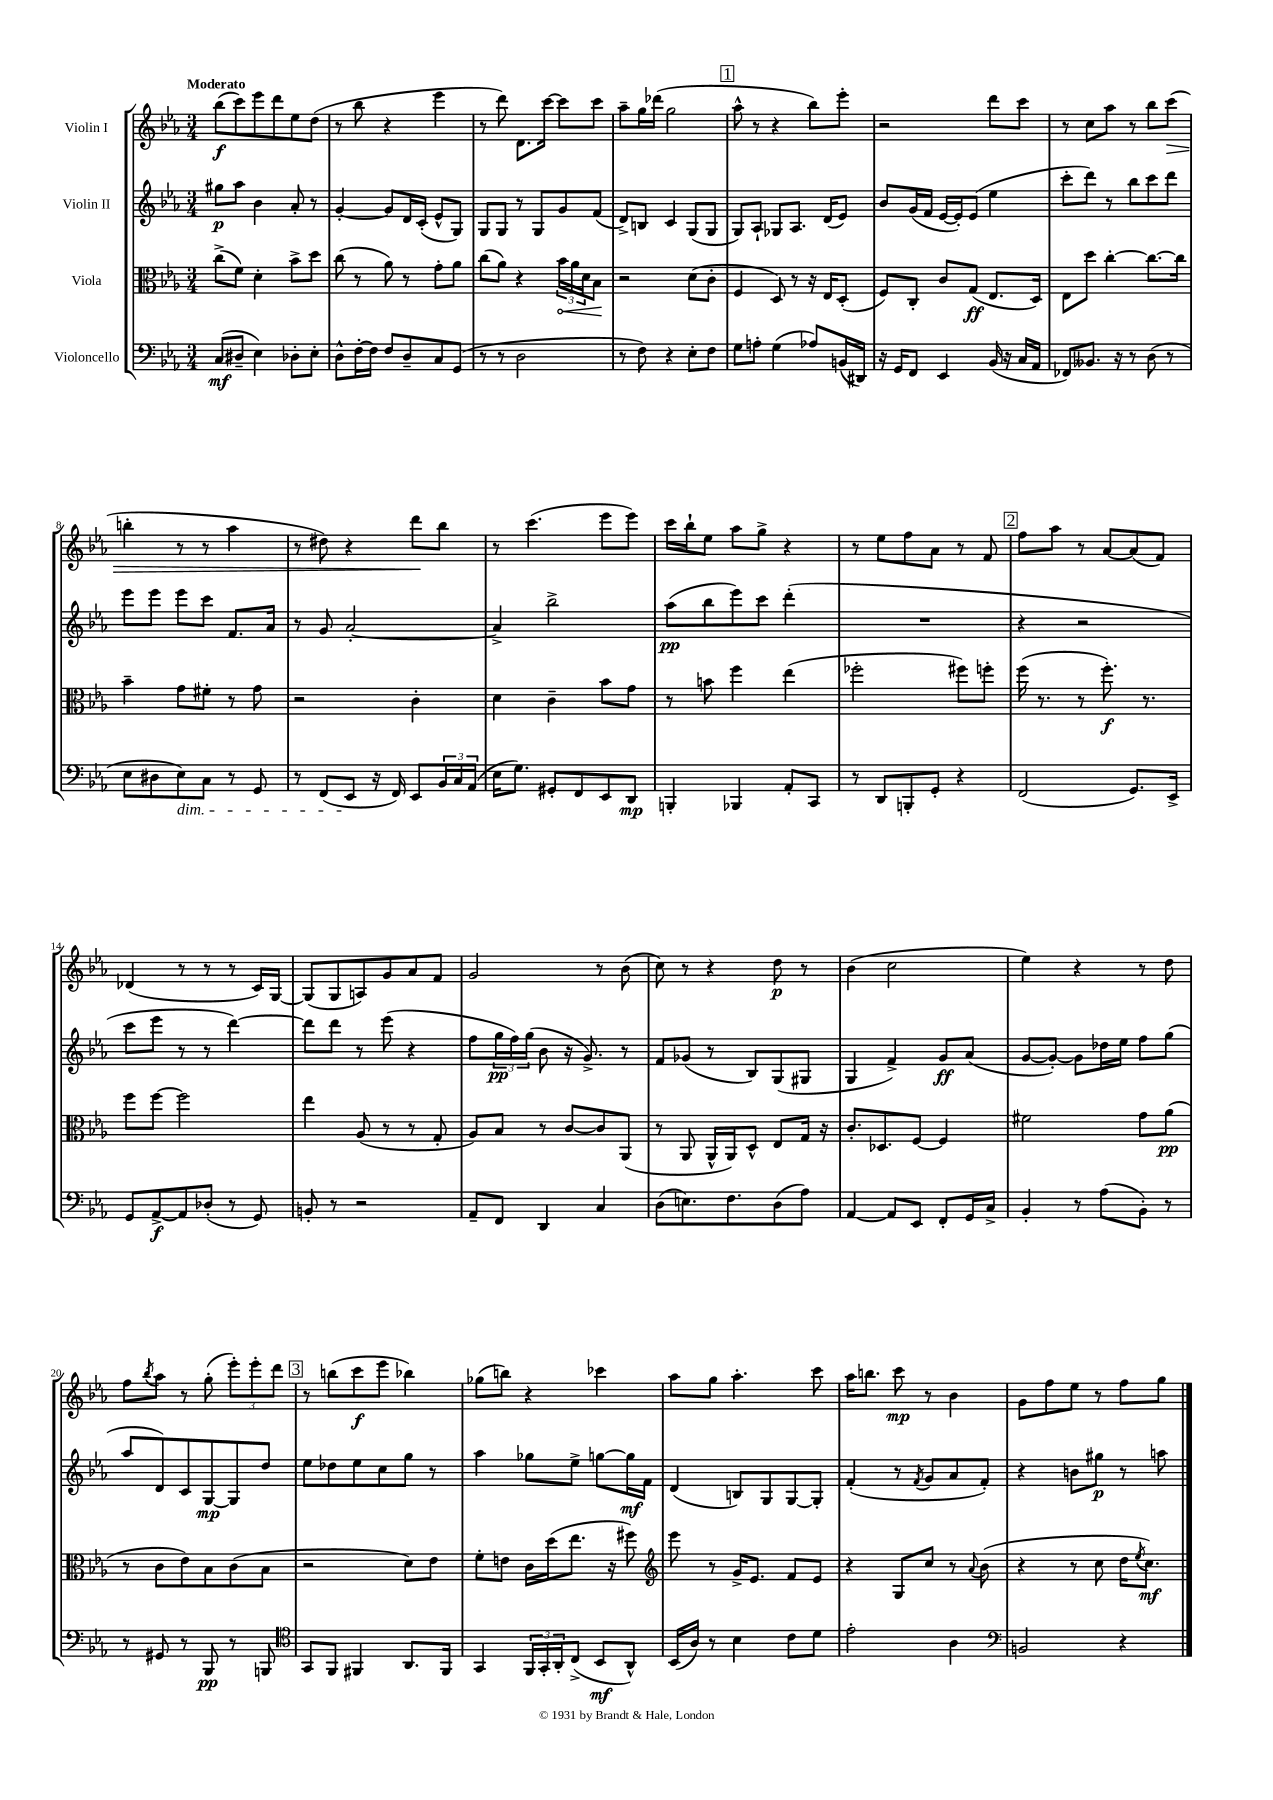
<<
\new StaffGroup <<
\new Staff = "s0" \with { instrumentName = "Violin I" } {
    \clef treble \key ees \major \numericTimeSignature \time 3/4 \tempo "Moderato"
    bes''8\f( c'''8) ees'''8 d'''8 ees''8 d''8( |
    r8 bes''8 r4 ees'''4 |
    r8 d'''8) d'8. c'''16~ c'''8 c'''8 |
    aes''8-- g''16 des'''16( g''2 |
    \mark \markup { \box "1" } aes''8-^ r8 r4 bes''8) ees'''8-. |
    r2 d'''8 c'''8 |
    r8 c''8 aes''8 r8 bes''8 c'''8\>( |
    b''4-. r8 r8 aes''4 |
    r8 dis''8) r4 d'''8\! bes''8 |
    r8 c'''4.( ees'''8 ees'''8) |
    c'''16 bes''16-! ees''8 aes''8 g''8-> r4 |
    r8 ees''8 f''8 aes'8 r8 f'8 |
    \mark \markup { \box "2" } f''8 aes''8 r8 aes'8~ aes'8( f'8) |
    des'4( r8 r8 r8 c'16) g16~ |
    g8( g8 a8) g'8 aes'8 f'8 |
    g'2 r8 bes'8( |
    c''8) r8 r4 d''8\p r8 |
    bes'4( c''2 |
    ees''4) r4 r8 d''8 |
    f''8 \acciaccatura { bes''8 } aes''8 r8 g''8-.( \tuplet 3/2 { ees'''8-.) ees'''8-. d'''8 } |
    \mark \markup { \box "3" } r8 b''8( c'''8\f ees'''8 bes''4) |
    ges''8( b''8) r4 ces'''4 |
    aes''8 g''8 aes''4.-. c'''8 |
    aes''16 b''8. c'''8\mp r8 bes'4 |
    g'8 f''8 ees''8 r8 f''8 g''8 \bar "|." |
}
\new Staff = "s1" \with { instrumentName = "Violin II" } {
    \clef treble \key ees \major \numericTimeSignature \time 3/4
    gis''8\p aes''8 bes'4 aes'8-. r8 |
    g'4~-. g'8 d'16 c'16-.( ees'8-^ g8) |
    g8 g8 r8 g8 g'8 f'8( |
    d'8->) b8 c'4 g8( g8 |
    \mark \markup { \box "1" } g8) aes8-! ges8 aes8. d'16( ees'8) |
    bes'8 g'16( f'16 ees'16~ ees'16-.) ees'8( ees''4 |
    c'''8-. d'''8) r8 bes''8 c'''8 d'''8 |
    ees'''8 ees'''8 ees'''8 c'''8 f'8. aes'16 |
    r8 g'8 aes'2~-. |
    aes'4-> bes''2-> |
    aes''8\pp( bes''8 ees'''8) c'''8 d'''4-.( |
    R2. |
    \mark \markup { \box "2" } r4 r2 |
    c'''8 ees'''8 r8 r8 d'''4~) |
    d'''8 d'''8 r8 ees'''8( r4 |
    f''8 \tuplet 3/2 { g''16\pp f''16) g''16( } bes'8 r16 g'8.->) r8 |
    f'8 ges'8( r8 bes8) g8( gis8 |
    g4 f'4->) g'8\ff aes'8( |
    g'8~ g'8~-.) g'8 des''16 ees''16 f''8 g''8( |
    aes''8 d'8) c'8 g8~\mp g8 d''8 |
    \mark \markup { \box "3" } ees''8 des''8 ees''8 c''8 g''8 r8 |
    aes''4 ges''8 ees''8-> g''8~ g''16\mf f'16 |
    d'4( b8) g8 g8~ g8-. |
    f'4-.( r8 \acciaccatura { f'8 } g'8 aes'8 f'8-.) |
    r4 b'8 gis''8\p r8 a''8 \bar "|." |
}
\new Staff = "s2" \with { instrumentName = "Viola" } {
    \clef alto \key ees \major \numericTimeSignature \time 3/4
    c''8->( f'8) d'4-. bes'8-> d''8 |
    c''8( r8 aes'8) r8 g'8-. aes'8 |
    c''8( aes'8) r4 \tuplet 3/2 { \once \override Hairpin.circled-tip = ##t bes'16\< aes'16 d'16 } bes8\! |
    r2 d'8( c'8-. |
    \mark \markup { \box "1" } f4 d8) r8 r16 ees16 d8-.( |
    f8) c8-. c'8 g8\ff( ees8. d16) |
    ees8 d''8 c''4~-. c''8.~ c''16 |
    bes'4-- g'8 fis'8-. r8 g'8 |
    r2 c'4-. |
    d'4 c'4-- bes'8 g'8 |
    r8 b'8 f''4 ees''4( |
    fes''2-. fis''8) f''8-. |
    \mark \markup { \box "2" } f''16( r8. r8 f''8.-.\f) r8. |
    f''8 f''8~ f''2 |
    ees''4 aes8( r8 r8 g8-. |
    aes8) bes8 r8 c'8~ c'8 aes,8( |
    r8 aes,8 aes,16-^ aes,16) d8-^ ees8 g16 r16 |
    c'8.-. des8. f8~ f4 |
    fis'2 g'8 aes'8\pp( |
    r8 c'8 ees'8) bes8 c'8( bes8 |
    \mark \markup { \box "3" } r2 d'8) ees'8 |
    f'8-. e'8 c'16 d''16( ees''8. r16 fis''8) |
    \clef treble ees'''8 r8 g'16-> ees'8. f'8 ees'8 |
    r4 g8 c''8 r8 \appoggiatura { aes'8 } bes'8( |
    r4 r8 c''8 d''16 \acciaccatura { ees''8 } c''8.\mf) \bar "|." |
}
\new Staff = "s3" \with { instrumentName = "Violoncello" } {
    \clef bass \key ees \major \numericTimeSignature \time 3/4
    c8\mf( dis8-- ees4) des8-. ees8-. |
    d8-^ f16~-. f16 f8 d8-- c8 g,8( |
    r8 r8 d2 |
    r8 f8) r4 ees8-. f8 |
    \mark \markup { \box "1" } g8 a8-. g4( aes8) b,16( dis,16) |
    r16 g,16 f,8 ees,4 bes,16( r16 c16 aes,16 |
    fes,8) beses,8. r16 r8 d8( r8 |
    ees8 dis8 ees8\dim) c8 r8 g,8 |
    r8 f,8( ees,8\! r16 f,16) ees,8 \tuplet 3/2 { bes,16 c16 aes,16( } |
    ees16 g8.) gis,8-. f,8 ees,8 d,8\mp |
    b,,4-. bes,,4 aes,8-. c,8 |
    r8 d,8 b,,8-. g,8-. r4 |
    \mark \markup { \box "2" } f,2( g,8.) ees,16-> |
    g,8 aes,8~->\f aes,8 des8-.( r8 g,8) |
    b,8-. r8 r2 |
    aes,8-- f,8 d,4 c4 |
    d8( e8.) f8. d8( aes8) |
    aes,4~ aes,8 ees,8 f,8-. g,16 c16-> |
    bes,4-. r8 aes8( bes,8-.) r8 |
    r8 gis,8 r8 bes,,8\pp r8 b,,8 |
    \mark \markup { \box "3" } \clef tenor g,8 f,8 fis,4 aes,8. fis,16 |
    g,4 \tuplet 3/2 { f,16 g,16-. aes,16-. } c8->( bes,8\mf aes,8-^) |
    bes,16( aes16) r8 bes4 c'8 d'8 |
    ees'2-. aes4 |
    \clef bass b,2 r4 \bar "|." |
}
>>
>>
